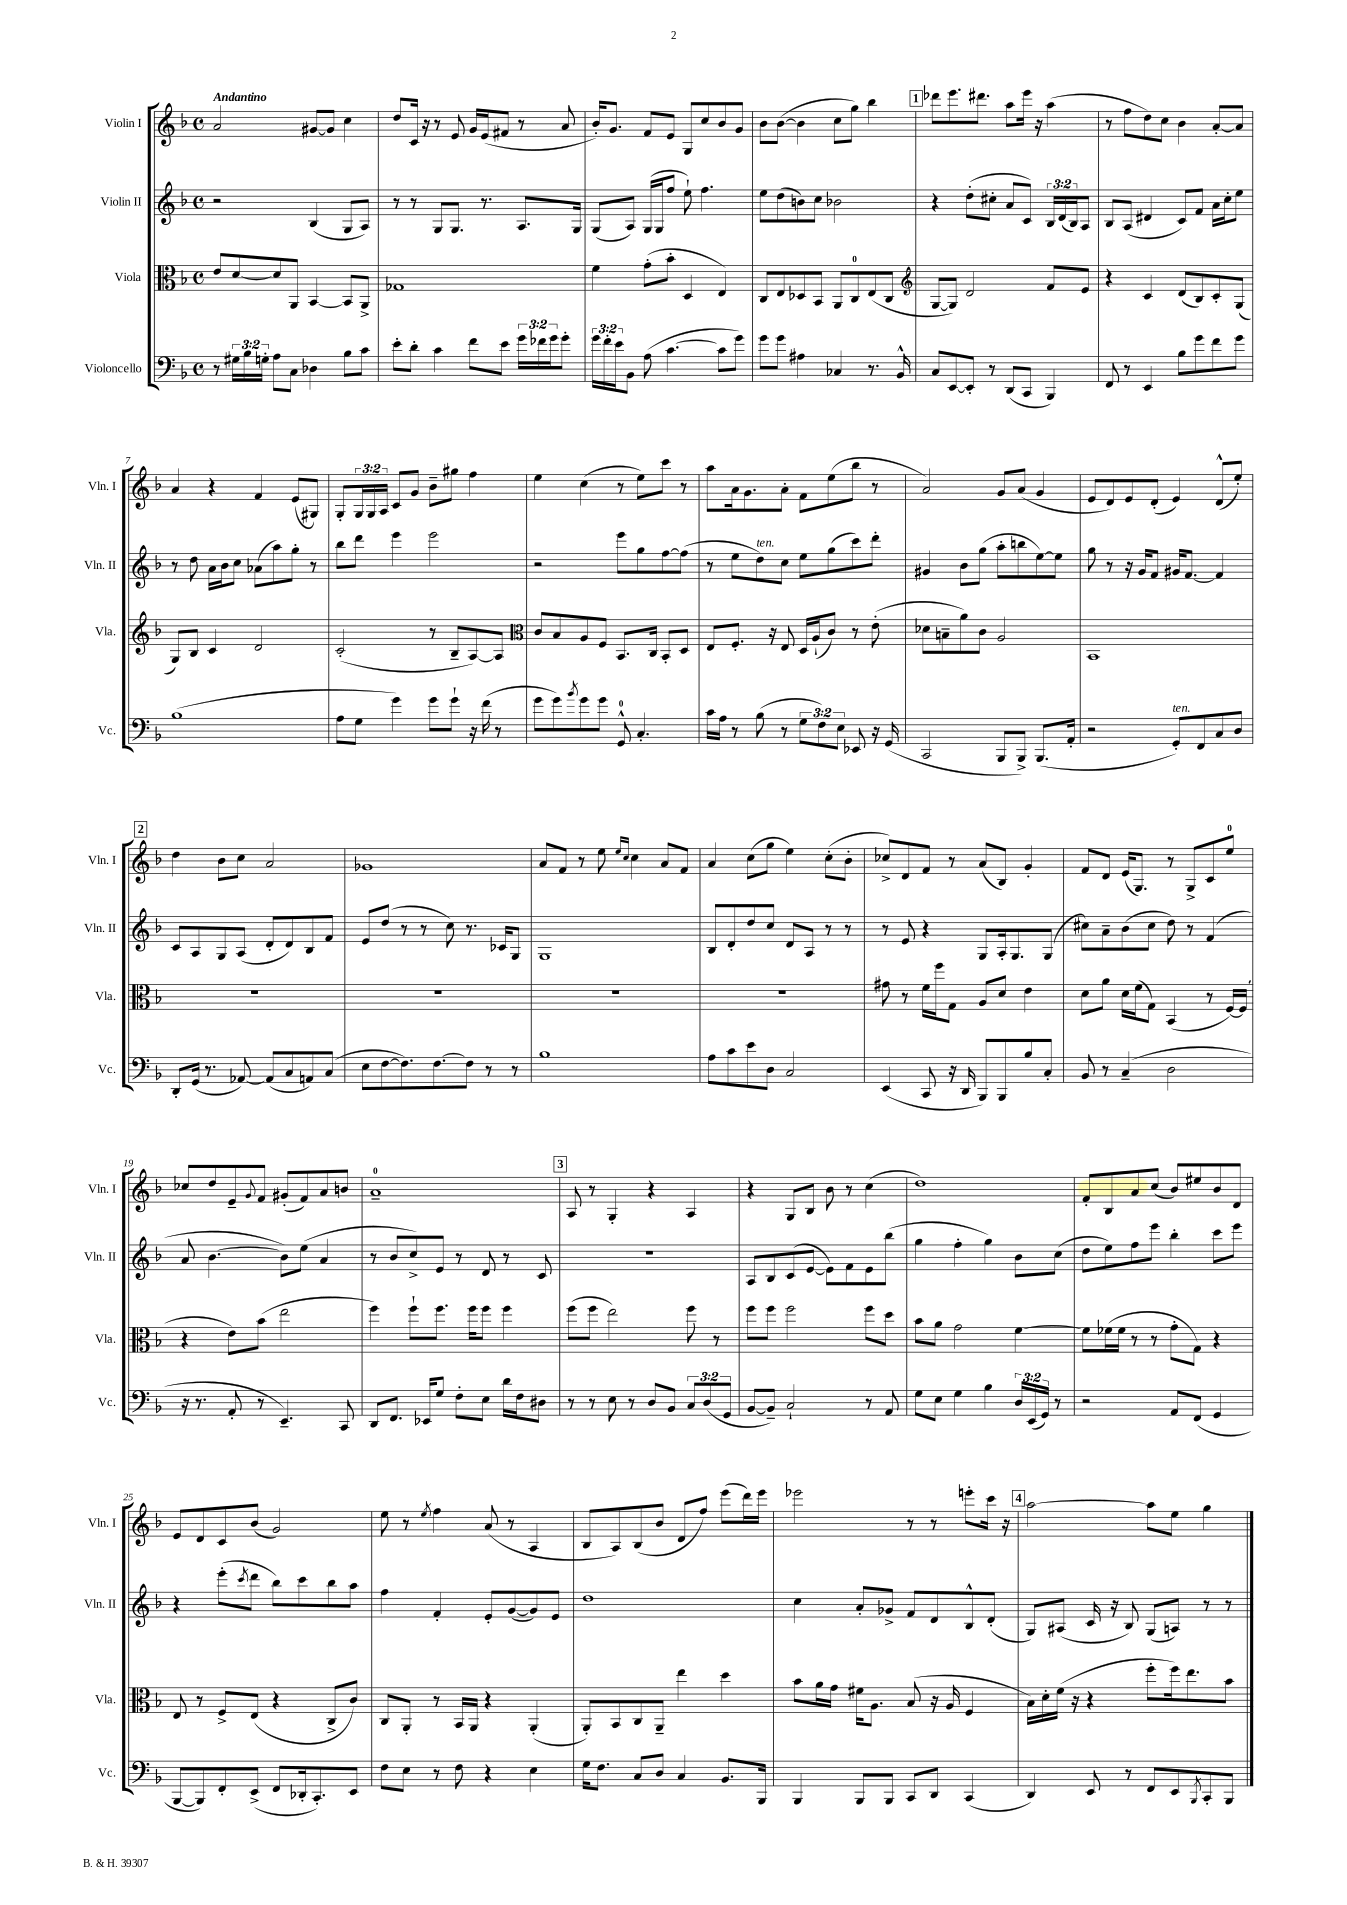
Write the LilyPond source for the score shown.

<<
\new StaffGroup <<
\new Staff = "s0" \with { instrumentName = "Violin I" shortInstrumentName = "Vln. I" } {
    \clef treble \key f \major \defaultTimeSignature \time 4/4 \override Staff.TupletNumber.text = #tuplet-number::calc-fraction-text \tempo "Andantino"
    a'2 gis'8~ gis'8 c''4 |
    d''8 c'16 r16 r8 e'8 g'16 e'16( fis'8 r8 a'8 |
    bes'16-.) g'8. f'8 e'8 g8 c''8 bes'8 g'8 |
    bes'8 bes'8~( bes'4 c''8 g''8) bes''4 |
    \mark \markup { \box "1" } des'''8 e'''8. dis'''8. a''8 e'''16 r16 a''4( |
    r8 f''8 d''8) c''8 bes'4 a'8~-. a'8 |
    a'4 r4 f'4 e'8( gis8) |
    g8-. \tuplet 3/2 { g16 g16 a16 } c'8 g'8 bes'8-- gis''8 f''4 |
    e''4 c''4( r8 e''8) c'''8 r8 |
    a''8 a'16 g'8. a'8-. f'8 e''8( bes''8 r8 |
    a'2) g'8 a'8( g'4 |
    e'8 d'8) e'8 d'8-.( e'4) d'8-^( e''8-.) |
    \mark \markup { \box "2" } d''4 bes'8 c''8 a'2 |
    ges'1 |
    a'8 f'8 r8 e''8 \grace { e''16 c''16 } c''4 a'8 f'8 |
    a'4 c''8( g''8 e''4) c''8-.( bes'8-. |
    ces''8->) d'8 f'8 r8 a'8( bes8) g'4-. |
    f'8 d'8 e'16( g8.) r8 g8-> c'8 e''8-0 |
    ces''8 d''8 e'8-- \appoggiatura { g'8 } f'8 gis'8-.( f'8) a'8 b'8 |
    a'1-0-- |
    \mark \markup { \box "3" } a8 r8 g4-. r4 a4 |
    r4 g8 bes8 bes'8 r8 c''4( |
    d''1) |
    f'8-. bes8 a'8 c''8( bes'8) eis''8 bes'8 d'8 |
    e'8 d'8 c'8 bes'8( g'2) |
    e''8 r8 \acciaccatura { e''8 } f''4 a'8( r8 a4 |
    bes8 a8) bes8( bes'8 d'8 f''8) e'''8( d'''16) e'''16 |
    ees'''2 r8 r8 e'''8-. c'''16 r16 |
    \mark \markup { \box "4" } a''2~ a''8 e''8 g''4 \bar "|." |
}
\new Staff = "s1" \with { instrumentName = "Violin II" shortInstrumentName = "Vln. II" } {
    \clef treble \key f \major \defaultTimeSignature \time 4/4 \override Staff.TupletNumber.text = #tuplet-number::calc-fraction-text
    r2 bes4( g8 a8) |
    r8 r8 g8 g8. r8. a8. g16 |
    g8( a8) g16( g16 f''8 e''8-!) f''4. |
    e''8 d''8( b'8) c''8 bes'2 |
    \mark \markup { \box "1" } r4 d''8-.( cis''8-. a'8 c'8) \tuplet 3/2 { bes16 d'16( bes16) } a8 |
    bes8 a8( dis'4 c'8) f'8 a'16 c''16-. e''8 |
    r8 d''8 a'16 bes'16 c''8 aes'8( a''8) g''8-. r8 |
    bes''8 d'''8 e'''4 e'''2 |
    r2 e'''8 g''8 f''8~ f''8( |
    r8 e''8 d''8^\markup { \italic "ten." }) c''8 e''8 g''8( c'''8) d'''8-. |
    gis'4 bes'8 g''8( a''8-. b''8 e''8~) e''8 |
    g''8 r8 r16 g'16 f'8 gis'16 f'8.~ f'4 |
    \mark \markup { \box "2" } c'8 a8 g8 a8( d'8-. d'8) bes8 f'8 |
    e'8 d''8( r8 r8 c''8) r8. ces'16 g8 |
    g1 |
    bes8 d'8-. d''8 c''8 d'8 a8 r8 r8 |
    r8 e'8 r4 g8 a16-. g8. g8( |
    cis''8) a'8-- bes'8( cis''8 d''8) r8 f'4( |
    a'8 bes'4.~ bes'8) e''8( a'4 |
    r8 bes'8 c''8->) e'8 r8 d'8 r8 c'8 |
    \mark \markup { \box "3" } R1 |
    a8 bes8 c'8( e'8~ e'8) f'8 e'8 bes''8( |
    g''4 f''4-. g''4) bes'8 c''8( |
    d''8 e''8) f''8 e'''8 bes''4-. c'''8 e'''8 |
    r4 e'''8-.( \acciaccatura { c'''8 } d'''8 bes''8) c'''8 bes''8 a''8 |
    f''4 f'4-. e'8-. g'8~( g'8) e'8 |
    d''1 |
    c''4 a'8-. ges'8-> f'8 d'8 bes8-^ d'8-.( |
    \mark \markup { \box "4" } g8) ais8( c'16 r16 bes8) g8( a8) r8 r8 \bar "|." |
}
\new Staff = "s2" \with { instrumentName = "Viola" shortInstrumentName = "Vla." } {
    \clef alto \key f \major \defaultTimeSignature \time 4/4
    e'8 d'8~ d'8 a,8 bes,4~ bes,8 a,8-> |
    ges1 |
    f'4 g'8-.( bes'8-. d4 e4) |
    c8 e8 des8 bes,8 a,8 c8-0 e8( c8 |
    \mark \markup { \box "1" } \clef treble g8~ g8) d'2 f'8 e'8 |
    r4 c'4 d'8( bes8) c'8-. g8( |
    g8) bes8 c'4 d'2 |
    c'2-.( r8 bes8-- a8~) a8 |
    \clef alto c'8 bes8 a8 f8 bes,8. c16 bes,8-. d8 |
    e8 f8.-. r16 e8 d16 a16-!( c'8) r8 e'8-.( |
    des'8 b8-- a'8) c'8 a2 |
    bes,1 |
    \mark \markup { \box "2" } R1 |
    R1 |
    R1 |
    r1 |
    gis'8 r8 f'16 f''16 g8 a8 d'8 e'4 |
    d'8 a'8 d'16 f'16( g8) bes,4( r8 f16~) f16( |
    r4 e'8) bes'8( e''2 |
    f''4) f''8-! f''8. f''16 f''8 f''4 |
    \mark \markup { \box "3" } f''8( f''8 e''2) f''8 r8 |
    f''8 f''8 f''2 f''8 d''8 |
    bes'8 a'8 g'2 f'4~ |
    f'8 fes'16( fes'16 r8 r8 g'8-. g8) r4 |
    e8 r8 f8-> e8( r4 c8-> c'8) |
    c8 a,8-. r8 bes,16 a,16 r4 a,4-.( |
    a,8-.) bes,8 c8 a,8-- e''4 d''4 |
    bes'8 a'16 g'16 fis'16 a8. bes8( r16 a16 f4 |
    \mark \markup { \box "4" } bes16) d'16-. f'16( r16 r4 f''8-. f''16) e''8. bes'8 \bar "|." |
}
\new Staff = "s3" \with { instrumentName = "Violoncello" shortInstrumentName = "Vc." } {
    \clef bass \key f \major \defaultTimeSignature \time 4/4 \override Staff.TupletNumber.text = #tuplet-number::calc-fraction-text
    r8 \tuplet 3/2 { gis16 bes16 g16-. } a8 c8 des4 bes8 c'8 |
    e'8-. d'8-. c'4 f'8 e'8 \tuplet 3/2 { g'16 fes'16 g'16 } g'8-. |
    \tuplet 3/2 { g'16 f'16-. e'16 } bes,8 a8( c'4.~ c'8 g'8) |
    g'8 g'8 ais4 ces4 r8. bes,16-^ |
    \mark \markup { \box "1" } c8 e,8~ e,8-. r8 d,8( c,8 bes,,4) |
    f,8 r8 e,4 bes8 g'8 f'8 g'8 |
    bes1( |
    a8 g8 g'4) g'8 g'8-! r16 f'16( r8 |
    g'8 g'8) \acciaccatura { bes'8 } g'8 g'8 g,8-0-^ c4.-. |
    c'16 a16 r8 bes8( r8 \tuplet 3/2 { g8 f8) e8 } ees,8 r16 g,16( |
    c,2 bes,,8 bes,,8->) bes,,8.( a,16-. |
    r2 g,8-.^\markup { \italic "ten." }) f,8 c8 d8 |
    \mark \markup { \box "2" } d,8-. g,16( r8. aes,8~) aes,8( c8 a,8) c8( |
    e8 f8~ f8.) f8.~ f8 r8 r8 |
    bes1 |
    a8 c'8 e'8 d8 c2 |
    e,4( c,8 r16 d,16 bes,,8) bes,,8 bes8 c8-. |
    bes,8 r8 c4--( d2 |
    r16 r8. a,8-. r8 e,4.--) c,8 |
    d,8 f,8. ees,16 g8 f8-. e8 d'16 f16 dis8 |
    \mark \markup { \box "3" } r8 r8 e8 r8 d8 bes,8 \tuplet 3/2 { c8 d8( g,8 } |
    bes,8~ bes,8--) c2-! r8 a,8 |
    g8 e8 g4 bes4 \tuplet 3/2 { d16 e,16( g,16) } r8 |
    r2 a,8 f,8( g,4 |
    bes,,8~ bes,,8) f,8-. e,8->( f,8 des,16-. c,8.-.) e,8 |
    f8 e8 r8 f8 r4 e4 |
    g16 f8. c8 d8 c4 bes,8. bes,,16 |
    bes,,4 bes,,8 bes,,8 c,8 d,8 c,4( |
    \mark \markup { \box "4" } d,4) e,8 r8 f,8 e,8 \acciaccatura { bes,,8 } c,8-. bes,,8 \bar "|." |
}
>>
>>
